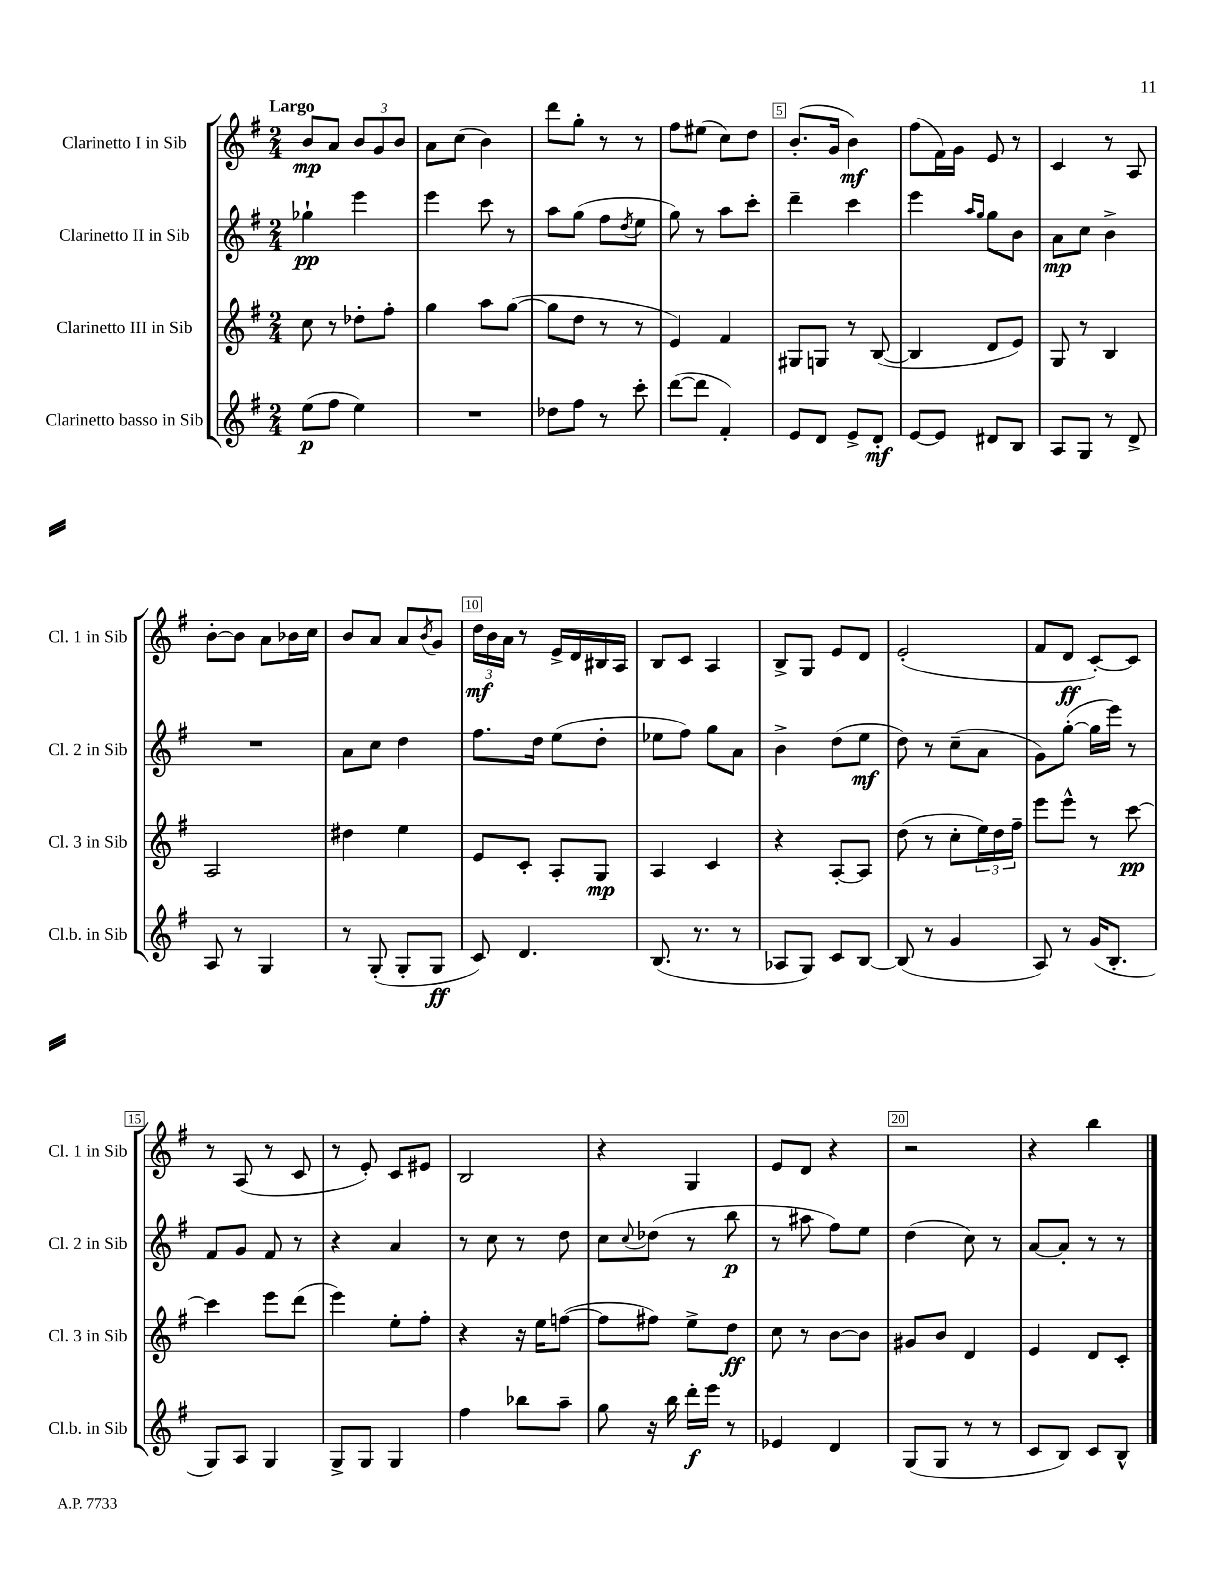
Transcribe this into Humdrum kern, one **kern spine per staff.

**kern	**dynam	**kern	**dynam	**kern	**dynam	**kern	**dynam
*part4	*part4	*part3	*part3	*part2	*part2	*part1	*part1
*staff4	*staff4	*staff3	*staff3	*staff2	*staff2	*staff1	*staff1
*I"Clarinetto basso in Sib	*	*I"Clarinetto III in Sib	*	*I"Clarinetto II in Sib	*	*I"Clarinetto I in Sib	*
*I'Cl.b. in Sib	*	*I'Cl. 3 in Sib	*	*I'Cl. 2 in Sib	*	*I'Cl. 1 in Sib	*
*clefG2	*	*clefG2	*	*clefG2	*	*clefG2	*
*k[f#]	*	*k[f#]	*	*k[f#]	*	*k[f#]	*
*M2/4	*	*M2/4	*	*M2/4	*	*M2/4	*
=1	=1	=1	=1	=1	=1	=1	=1
!	!	!	!	!	!	!LO:TX:a:B:t=Largo	!
(8ee\L	p	8cc\	.	4gg-X`\	pp	8b/L	mp
8ff#\J	.	8r	.	.	.	8a/J	.
4ee\)	.	8dd-X'\L	.	4eee\	.	12b/L	.
.	.	.	.	.	.	12g/	.
.	.	8ff#'\J	.	.	.	.	.
.	.	.	.	.	.	12b/J	.
=2	=2	=2	=2	=2	=2	=2	=2
2r	.	4gg\	.	4eee\	.	8a\L	.
.	.	.	.	.	.	(8cc\J	.
.	.	8aa\L	.	8ccc\	.	4b\)	.
.	.	([8gg\J	.	8r	.	.	.
=3	=3	=3	=3	=3	=3	=3	=3
8dd-X\L	.	8gg\L]	.	8aa\L	.	8ddd\L	.
8ff#\J	.	8dd\J	.	(8gg\J	.	8gg'\J	.
8r	.	8r	.	8ff#\L	.	8r	.
.	.	.	.	8qdd/	.	.	.
8ccc'\	.	8r	.	8ee\J	.	8r	.
=4	=4	=4	=4	=4	=4	=4	=4
([8ddd\L	.	4e/)	.	8gg\)	.	8ff#\L	.
8ddd\J]	.	.	.	8r	.	(8ee#X\J	.
4f#'/)	.	4f#/	.	8aa\L	.	8cc\L)	.
.	.	.	.	8ccc'\J	.	8dd\J	.
=5	=5	=5	=5	=5	=5	=5	=5
8e/L	.	8G#X/L	.	4ddd~\	.	(8.b'/L	.
8d/J	.	8Gn/J	.	.	.	.	.
.	.	.	.	.	.	16g/Jk	.
8e^/L	.	8r	.	4ccc\	.	4b\)	mf
8d'/J	mf	([8B/	.	.	.	.	.
=6	=6	=6	=6	=6	=6	=6	=6
[8e/L	.	4B/]	.	4eee\	.	(8ff#\L	.
8e/J]	.	.	.	.	.	16f#\L)	.
.	.	.	.	.	.	16g\JJ	.
.	.	.	.	16qqaa/LL	.	.	.
.	.	.	.	16qqgg/JJ	.	.	.
8d#X/L	.	8d/L	.	8gg\L	.	8e/	.
8B/J	.	8e/J)	.	8b\J	.	8r	.
=7	=7	=7	=7	=7	=7	=7	=7
8A/L	.	8G/	.	8a\L	mp	4c/	.
8G/J	.	8r	.	8cc\J	.	.	.
8r	.	4B/	.	4b^\	.	8r	.
8d^/	.	.	.	.	.	8A/	.
!!LO:LB:g=z
=8	=8	=8	=8	=8	=8	=8	=8
8A/	.	2A/	.	2r	.	[8b'\L	.
8r	.	.	.	.	.	8b\J]	.
4G/	.	.	.	.	.	8a\L	.
.	.	.	.	.	.	16b-X\L	.
.	.	.	.	.	.	16cc\JJ	.
=9	=9	=9	=9	=9	=9	=9	=9
8r	.	4dd#X\	.	8a\L	.	8b/L	.
(8G'/	.	.	.	8cc\J	.	8a/J	.
8G'/L	.	4ee\	.	4dd\	.	8a/L	.
.	.	.	.	.	.	8qb/	.
8G/J	ff	.	.	.	.	8g/J	.
=10	=10	=10	=10	=10	=10	=10	=10
8c/)	.	8e/L	.	8.ff#\L	.	24dd\LL	mf
.	.	.	.	.	.	24b\	.
.	.	.	.	.	.	24a\JJ	.
4.d/	.	8c'/J	.	.	.	8r	.
.	.	.	.	16dd\Jk	.	.	.
.	.	8A'/L	.	(8ee\L	.	16e^/LL	.
.	.	.	.	.	.	16d/	.
.	.	8G/J	mp	8dd'\J	.	16B#X/	.
.	.	.	.	.	.	16A/JJ	.
=11	=11	=11	=11	=11	=11	=11	=11
(8.B/	.	4A/	.	8ee-X\L	.	8B/L	.
.	.	.	.	8ff#\J)	.	8c/J	.
8.r	.	.	.	.	.	.	.
.	.	4c/	.	8gg\L	.	4A/	.
8r	.	.	.	8a\J	.	.	.
=12	=12	=12	=12	=12	=12	=12	=12
8A-X/L	.	4r	.	4b^\	.	8B^/L	.
8G/J)	.	.	.	.	.	8G/J	.
8c/L	.	[8A'/L	.	(8dd\L	.	8e/L	.
[8B/J	.	8A/J]	.	8ee\J	mf	8d/J	.
=13	=13	=13	=13	=13	=13	=13	=13
(8B/]	.	(8dd\	.	8dd\)	.	(2e'/	.
8r	.	8r	.	8r	.	.	.
4g/	.	8cc'\L	.	(8cc~\L	.	.	.
.	.	24ee\L)	.	8a\J	.	.	.
.	.	24dd\	.	.	.	.	.
.	.	24ff#~\JJ	.	.	.	.	.
=14	=14	=14	=14	=14	=14	=14	=14
8A/)	.	8eee\L	.	8g\L)	.	8f#/L	.
8r	.	8eee^^\J	.	([8gg'\J	.	8d/J	ff
(16g/KL	.	8r	.	16gg\LL]	.	[8c'/L)	.
8.B'/J	.	.	.	16eee\JJ)	.	.	.
.	.	[8ccc\	pp	8r	.	8c/J]	.
!!LO:LB:g=z
=15	=15	=15	=15	=15	=15	=15	=15
8G/L)	.	4ccc\]	.	8f#/L	.	8r	.
8A/J	.	.	.	8g/J	.	(8A/	.
4G/	.	8eee\L	.	8f#/	.	8r	.
.	.	(8ddd\J	.	8r	.	8c/	.
=16	=16	=16	=16	=16	=16	=16	=16
8G^/L	.	4eee\)	.	4r	.	8r	.
8G/J	.	.	.	.	.	8e'/)	.
4G/	.	8ee'\L	.	4a/	.	8c/L	.
.	.	8ff#'\J	.	.	.	8e#X/J	.
=17	=17	=17	=17	=17	=17	=17	=17
4ff#\	.	4r	.	8r	.	2B/	.
.	.	.	.	8cc\	.	.	.
8bb-X\L	.	16r	.	8r	.	.	.
.	.	16ee\KL	.	.	.	.	.
8aa~\J	.	([8ffn\J	.	8dd\	.	.	.
=18	=18	=18	=18	=18	=18	=18	=18
8gg\	.	8ff\L]	.	8cc\L	.	4r	.
.	.	.	.	8qqcc/	.	.	.
16r	.	8ff#X\J)	.	(8dd-X\J	.	.	.
16bb\	.	.	.	.	.	.	.
16ddd'\LL	f	8ee^\L	.	8r	.	4G/	.
16eee\JJ	.	.	.	.	.	.	.
8r	.	8dd\J	ff	8bb\	p	.	.
=19	=19	=19	=19	=19	=19	=19	=19
4e-X/	.	8cc\	.	8r	.	8e/L	.
.	.	8r	.	8aa#X\	.	8d/J	.
4d/	.	[8b\L	.	8ff#\L)	.	4r	.
.	.	8b\J]	.	8ee\J	.	.	.
=20	=20	=20	=20	=20	=20	=20	=20
(8G/L	.	8g#X/L	.	(4dd\	.	2r	.
8G/J	.	8b/J	.	.	.	.	.
8r	.	4d/	.	8cc\)	.	.	.
8r	.	.	.	8r	.	.	.
=21	=21	=21	=21	=21	=21	=21	=21
8c/L	.	4e/	.	[8a/L	.	4r	.
8B/J)	.	.	.	8a'/J]	.	.	.
8c/L	.	8d/L	.	8r	.	4bb\	.
8B^^/J	.	8c'/J	.	8r	.	.	.
==	==	==	==	==	==	==	==
*-	*-	*-	*-	*-	*-	*-	*-
